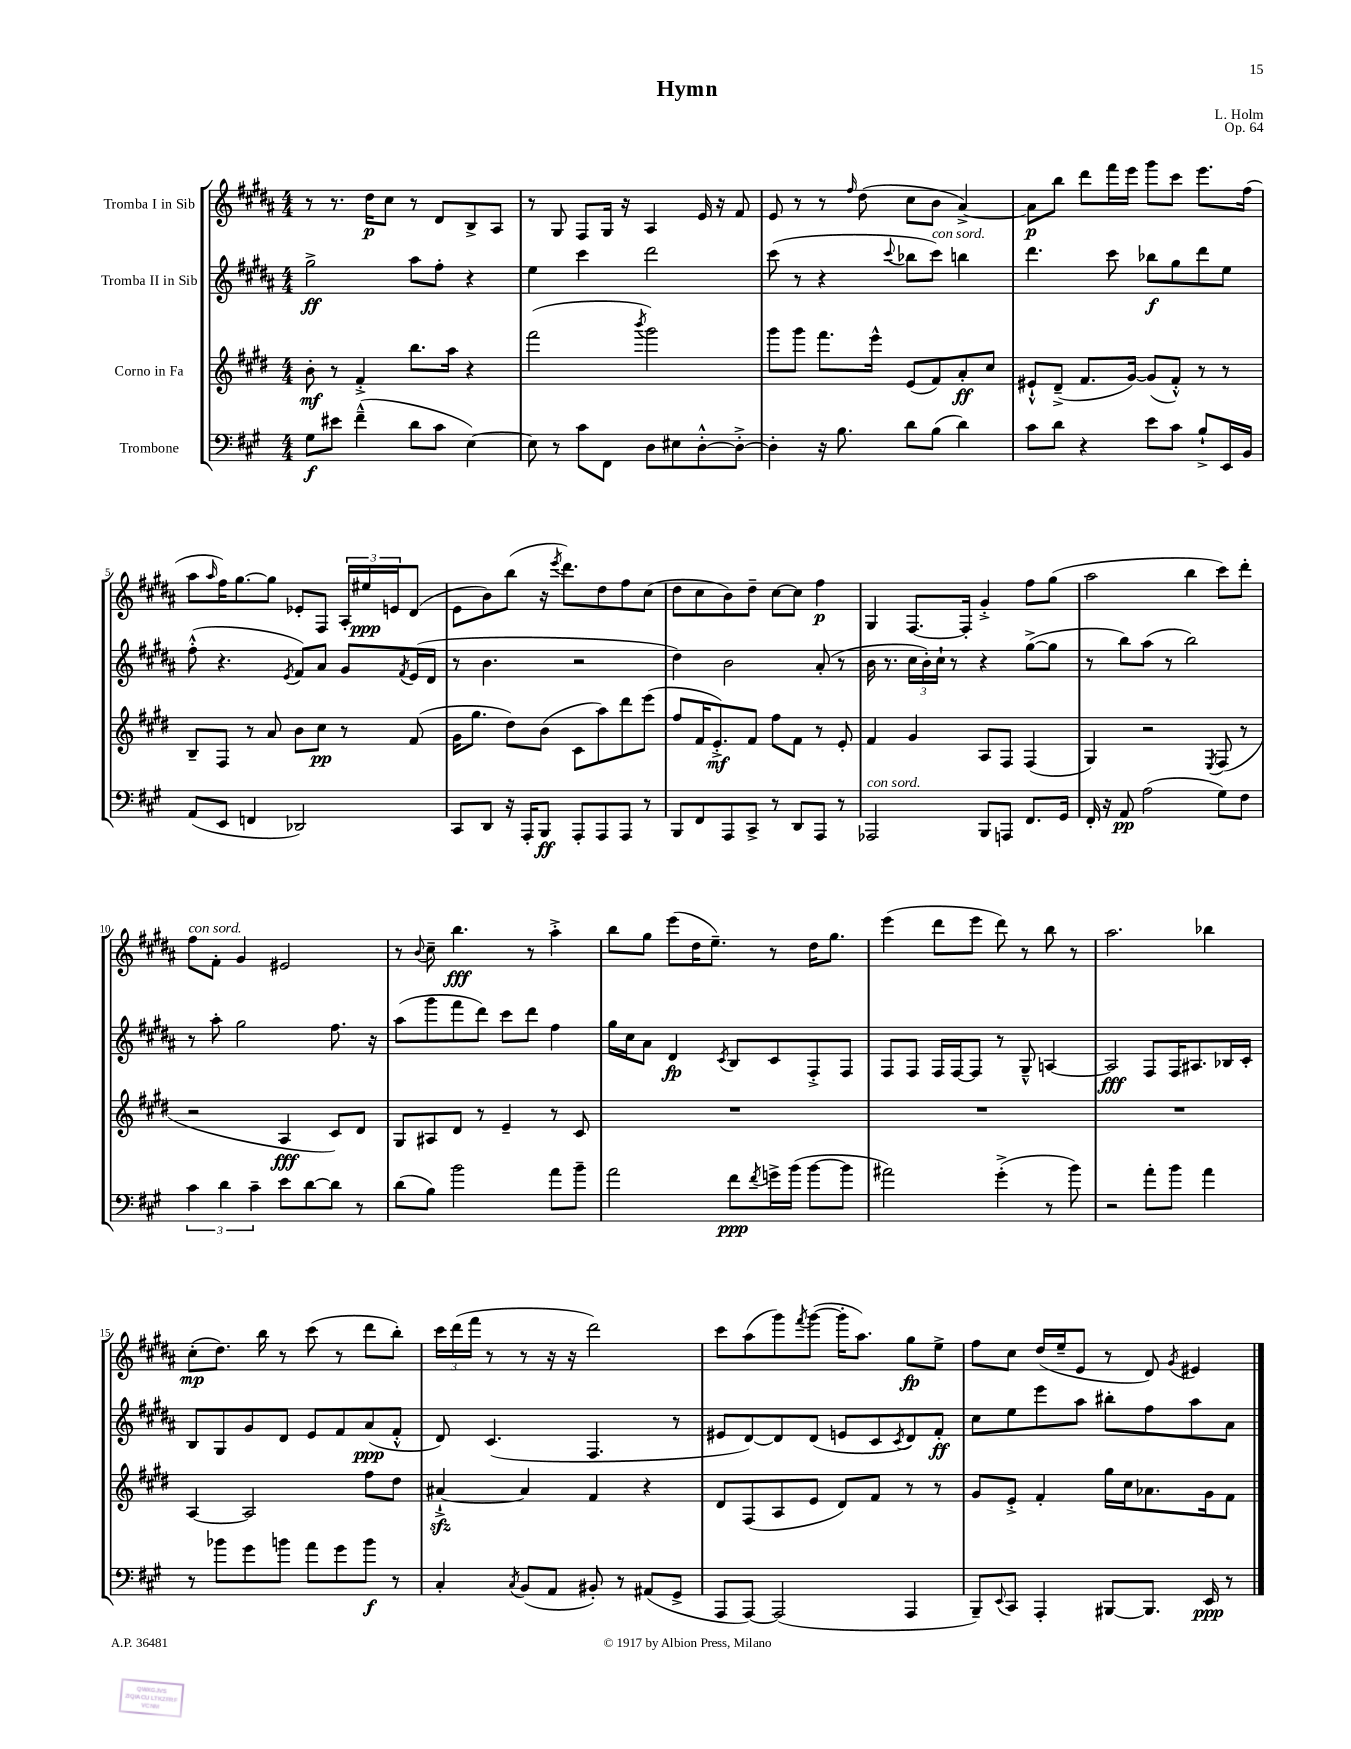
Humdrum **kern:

**kern	**kern	**kern	**kern
*staff4	*staff3	*staff2	*staff1
*clefF4	*clefG2	*clefG2	*clefG2
*k[f#c#g#]	*k[f#c#g#d#]	*k[f#c#g#d#a#]	*k[f#c#g#d#a#]
*M4/4	*M4/4	*M4/4	*M4/4
8G#\L	8b'\	2gg#^\	8r
8e#\J	8r	.	8.r
(4f#~^^\	4f#'^/	.	.
.	.	.	16dd#\LK
.	.	.	8cc#\J
8d\L	8.bb\L	8aa#\L	8r
8c#\J	.	8ff#'\J	8d#/L
.	16aa\Jk	.	.
[4E\)	4r	4r	8B^/
.	.	.	8A#/J
=	=	=	=
8E\]	(2fff#\	4ee\	8r
8r	.	.	8G#/
8c#\L	.	4ccc#\	8F#/L
8FF#\J	.	.	16G#/Jk
.	.	.	16r
.	8qbbb/	.	.
8D\L	2ggg#\)	2ddd#\	4A#/
8E#\	.	.	.
[8D'^^\	.	.	16e/
.	.	.	16r
8D'^\_J	.	.	8f#/
=	=	=	=
4D'\]	8ggg#\L	(8ccc#\	8e/
.	8ggg#\J	8r	8r
16r	8.fff#\L	4r	8r
8.B\	.	.	.
.	.	.	16qqff#/
.	.	.	(8dd#\
.	16eee^^\Jk	.	.
.	.	8qqccc#/	.
8d\L	(8e/L	8bb-\L	8cc#\L
(8B\J	8f#/)	8ccc#\J)	8b\J
4d\)	8a'/	4bb\	[4a#^/)
.	8cc#/J	.	.
=	=	=	=
8c#\L	8e#`^^/L	4.ddd#\	8a#\]L
8d\J	(8d#~^/J	.	8bb\J
4r	8.f#/L	.	8ddd#\L
.	.	8ccc#\	16fff#\L
.	[16g#/Jk)	.	16eee\JJ
8e\L	(8g#/]L	8bb-\L	8ggg#\L
8c#\J	8f#'^^/J)	8gg#\	8ccc#\J
8B`^/L	8r	8ddd#\	8.eee\L
16EE/L	8r	8ee\J	.
16BB/JJ	.	.	(16ff#\Jk
=	=	=	=
(8AA/L	8B~/L	(8ff#'^^\	8aa#\L
.	.	.	16qqaa#/
8EE/J	8F#/J	4.r	16ff#\K)
.	.	.	[8.gg#\
4FF/	8r	.	.
.	8a/	.	8gg#\]J
.	.	8qe/	.
2DD-/)	8b\L	8f#/L)	8e-'/L
.	8cc#\J	8a#/J	8F#/J
.	8r	8g#/L	24A#'/LL
.	.	.	24ee#/
.	.	.	24e/J
.	.	8qf#/	.
.	(8f#/	(16e/L	(8d#/J
.	.	16d#/JJ	.
=	=	=	=
8CC#/L	16g#\LK	8r	8e\L
.	8.gg#\J	.	.
8DD/J	.	4.b\	8b\)
16r	8dd#\L)	.	(8bb\J
16AAA'/LK	.	.	.
8BBB/J	(8b\J	.	16r
.	.	.	8qeee/
.	.	.	8.ddd#\L)
8AAA'/L	8c#\L	2r	.
8AAA/	8aa\)	.	8dd#\
8AAA/J	8ddd#\	.	8ff#\
8r	(8eee\J	.	(8cc#\J
=	=	=	=
8BBB/L	8ff#/L	4dd#\)	8dd#\L
8FF#/	16f#/K	.	8cc#\
.	8.e'^/)	.	.
8AAA/	.	2b\	8b\)
8CC#^/J	8f#/J	.	8dd#~\J
8r	8ff#\L	.	[8cc#\L
8DD/L	8f#\J	.	8cc#\]J
8AAA/J	8r	(8a#'/	4ff#\
8r	8e'/	8r	.
=	=	=	=
2AAA-/	4f#/	16b\	4G#/
.	.	8.r	.
.	4g#/	24cc#\LL	[8.F#/L
.	.	24b'\)	.
.	.	24cc#`\JJ	.
.	.	8r	.
.	.	.	16F#'/]Jk
8BBB/L	8A/L	4r	4g#'^/
8AAA/J	8F#/J	.	.
8.FF#/L	(4F#/	([8gg#^\L	8ff#\L
.	.	8gg#\]J	(8gg#\J
16GG#/Jk	.	.	.
=	=	=	=
16FF#'/	4G#/)	8r	2aa#\
16r	.	.	.
8AA/	.	8bb\L)	.
(2A\	2r	(8aa#\J	.
.	.	8r	.
.	.	2bb\)	4bb\
.	8qE/	.	.
8G#\L)	(8F#/	.	8ccc#\L)
8F#\J	8r	.	8ddd#'\J
=	=	=	=
6c#\	2r	8r	8ff#\L
.	.	8aa#'\	8f#'\J
6d\	.	.	.
.	.	2gg#\	4g#/
6c#~\	.	.	.
8e\L	4A/	.	2e#/
[8d\	.	.	.
8d\]J	8c#/L)	8.ff#\	.
8r	8d#/J	.	.
.	.	16r	.
=	=	=	=
(8d\L	8G#/L	(8aa#\L	8r
.	.	.	8qqb/
8B\J)	8A#/	8ggg#\	8cc#~\
2b\	8d#/J	8fff#\	4.bb\
.	8r	8ddd#\J)	.
.	4e~/	8ccc#\L	.
.	.	8ddd#\J	8r
8a\L	8r	4ff#\	4aa#'^\
8b~\J	8c#/	.	.
=	=	=	=
2a\	1r	16gg#\LL	8bb\L
.	.	16cc#\J	.
.	.	8a#\J	8gg#\J
.	.	4d#/	(8eee\L
.	.	.	16dd#\K
.	.	.	8.ee~\J)
.	.	8qc#/	.
8f#\L	.	8B/L	.
8qf#/	.	.	.
16g^\L	.	8c#/	8r
(16b\JJ	.	.	.
[8b\L	.	8F#'^/	16dd#\LK
.	.	.	8.gg#\J
8b\]J	.	8F#/J	.
=	=	=	=
2a#\)	1r	8F#/L	(4eee\
.	.	8F#/J	.
.	.	16F#/LL	8ddd#\L
.	.	[16F#/J	.
.	.	8F#/]J	8eee\J
(4g#'^\	.	8r	8ddd#\)
.	.	8G#~^^/	8r
8r	.	[4A/	8bb\
8b\)	.	.	8r
=	=	=	=
2r	1r	2A/]	2.aa#\
8a'\L	.	8F#/L	.
8b\J	.	16F#/K	.
.	.	8.A#/	.
4a\	.	.	4bb-\
.	.	16B-/L	.
.	.	16c#'/JJ	.
=	=	=	=
8r	[4A/	8B/L	(8cc#'\L
8b-\L	.	8G#/	8.dd#\J)
8g#\	2A/]	8g#/	.
.	.	.	16bb\
8b\J	.	8d#/J	8r
8a\L	.	8e/L	(8ccc#\
8g#\	.	8f#/	8r
8b\J	8ff#\L	(8a#/	8ddd#\L
8r	8dd#\J	8f#'^^/J	8bb'\J)
=	=	=	=
4C#'/	[4a#`^/	8d#/)	24ccc#\LL
.	.	.	(24ddd#\
.	.	.	24fff#\JJ
.	.	(4.c#/	8r
8qC#/	.	.	.
(8BB/L	4a#/]	.	8r
8AA/J	.	.	16r
.	.	.	16r
8BB#'/)	4f#/	4.F#/	2ddd#\)
8r	.	.	.
(8AA#/L	4r	.	.
8GG#^/J	.	8r	.
=	=	=	=
8AAA/L	8d#/L	8e#/L	8ccc#\L
[8AAA/J)	(8F#/	[8d#/)	(8aa#\
(2AAA/]	8A/	8d#/]	8ggg#\)
.	.	.	8qfff#/
.	8e/J	(8d#/J	([8ggg#\J
.	8d#/L)	8e/L	16ggg#'\]LK
.	.	.	8.aa#\J)
.	8f#/J	8c#/	.
.	.	8qc#/	.
4AAA/	8r	8d#/)	8gg#\L
.	8r	8f#'/J	8ee^\J
=	=	=	=
8BBB~/L)	8g#/L	8cc#\L	8ff#\L
8qqEE/	.	.	.
8CC#/J	8e'^/J	8ee\	8cc#\J
4AAA'/	4f#'/	8eee\	(16dd#/LL
.	.	.	16ee~/J
.	.	8aa#\J	8e/J
[8BBB#/L	16gg#\LL	8bb#'\L	8r
.	16cc#\J	.	.
8.BBB#/]J	8.a-\	8ff#\	8d#/)
.	.	.	8qg#/
.	.	8aa#\	4e#/
16EE/	16g#\k	.	.
8r	8f#\J	8a#\J	.
==	==	==	==
*-	*-	*-	*-
